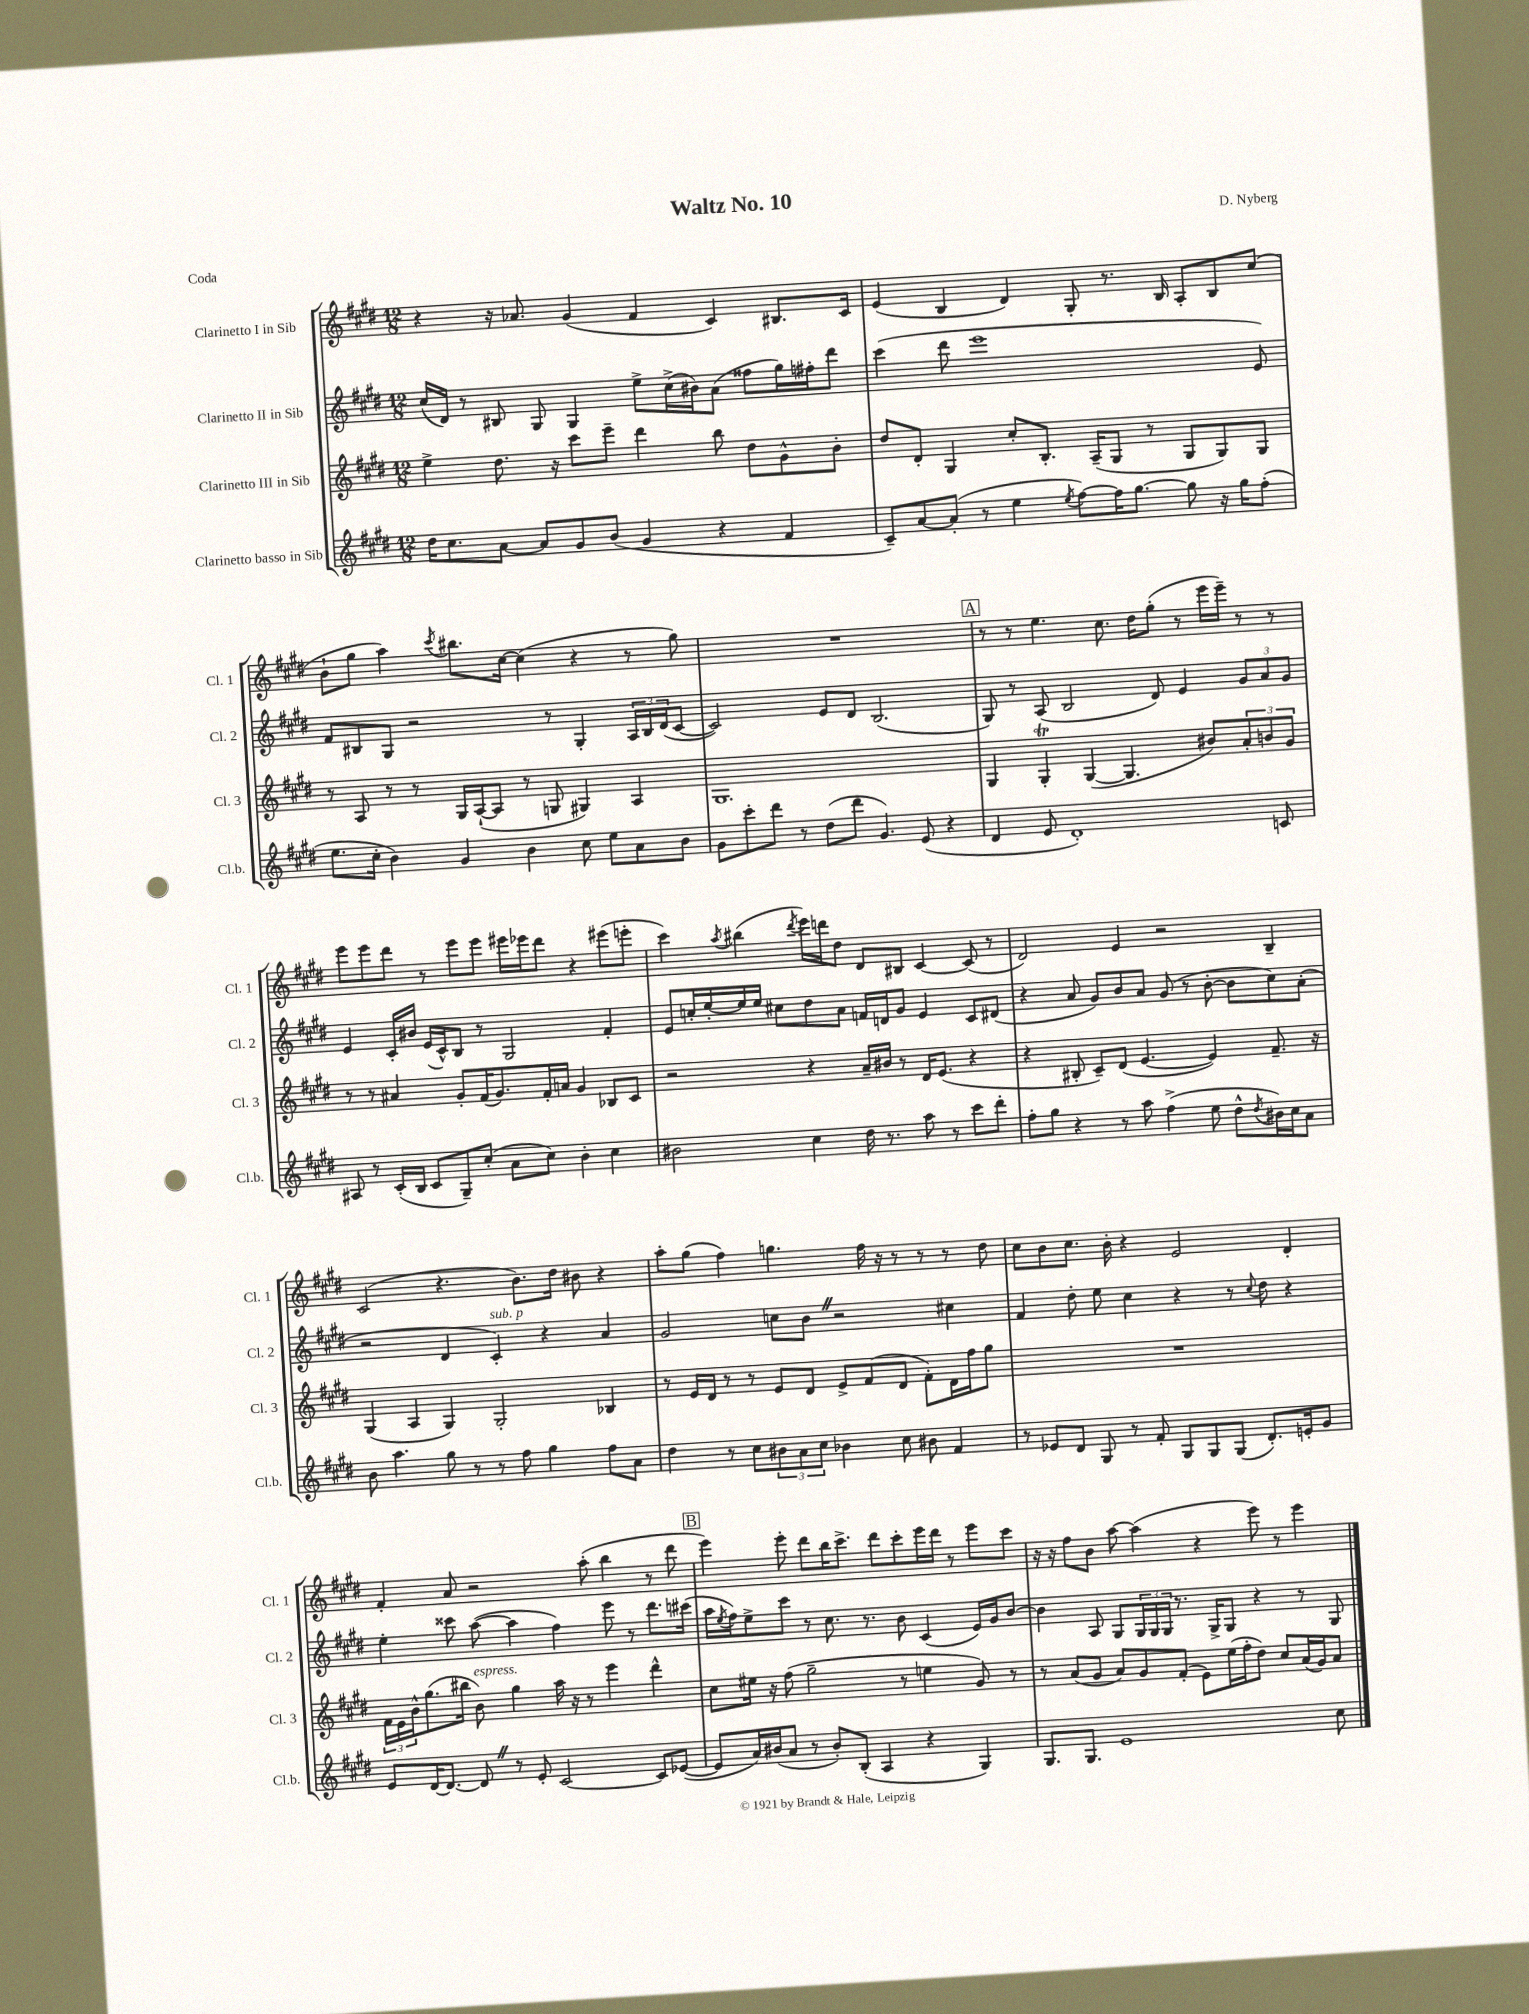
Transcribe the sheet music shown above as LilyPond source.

\header { title = "Waltz No. 10" composer = "D. Nyberg" piece = "Coda" }
<<
\new StaffGroup <<
\new Staff = "s0" \with { instrumentName = "Clarinetto I in Sib" shortInstrumentName = "Cl. 1" } {
    \clef treble \key e \major \numericTimeSignature \time 12/8
    r4 r16 aes'8. gis'4( fis'4 cis'4) bis8. cis'16 |
    e'4( b4 dis'4) gis8-. r8. b16 a8-. b8 cis''8( |
    b'8-! gis''8 a''4) \acciaccatura { cis'''8 } bis''8. cis''16~ cis''4( r4 r8 gis''8) |
    R1. |
    \mark \markup { \box "A" } r8 r8 e''4. cis''8. dis''16 gis''8-.( r8 e'''16 e'''16--) r8 r8 |
    e'''8 e'''8 dis'''8 r8 e'''8 e'''8 eis'''16 ees'''16 dis'''8 r4 eis'''8( e'''8-. |
    cis'''4) \acciaccatura { a''8 } bis''4( \acciaccatura { dis'''8 } e'''16) d'''16 dis''8 dis'8 bis8 cis'4~ cis'8( r8 |
    dis'2) e'4 r2 b4-- |
    cis'2( r4. b'8.) dis''16 bis'8 r4 |
    a''8-. gis''8( fis''4) g''4. fis''16 r16 r8 r8 r8 dis''8 |
    cis''8 b'8 cis''8. b'16-. r4 e'2 dis'4-. |
    fis'4-. a'8 r2 a''8-.( b''4 r8 dis'''8 |
    \mark \markup { \box "B" } e'''4) e'''8-. dis'''8 b''16 cis'''8.-> dis'''8 cis'''8-. e'''16 dis'''16 r8 e'''8 cis'''8 |
    r16 r16 fis''8 b'8 a''8~ a''4( r4 e'''8) r8 e'''4 \bar "|." |
}
\new Staff = "s1" \with { instrumentName = "Clarinetto II in Sib" shortInstrumentName = "Cl. 2" } {
    \clef treble \key e \major \numericTimeSignature \time 12/8
    cis''16( dis'16) r8 bis8 gis8 gis4 e''8-> cis''16->( bis'16) a'8( fisis''8 gis''16) fis''16-. dis'''8 |
    cis'''4( dis'''8 e'''1 e'8) |
    fis'8 bis8 gis8 r2 r8 gis4-. \tuplet 3/2 { a16 bis16 dis'16( } cis'8~ |
    cis'2) e'8 dis'8 b2.( |
    \mark \markup { \box "A" } gis8) r8 a8( b2 dis'8) e'4 \tuplet 3/2 { gis'8 a'8 gis'8 } |
    e'4 cis'16-. bis'16 e'16( cis'16-^) b8 r8 gis2 fis'4-. |
    e'8 c''16-. e''16~-. e''16 e''16 cis''8 dis''8 a'8 f'16 d'16 gis'8 e'4 cis'8 dis'8( |
    r4 a'8 gis'8) b'8 a'8 gis'8( r8 b'8~-. b'8 cis''8) a'8-.( |
    r2 dis'4 cis'4-.^\markup { \italic "sub. p" }) r4 a'4 |
    gis'2 c''8 b'8 \once \override BreathingSign.text = \markup { \musicglyph "scripts.caesura.straight" } \breathe r2 cis''4 |
    fis'4 dis''8-. e''8 cis''4 r4 r8 \appoggiatura { cis''8 } dis''8 r4 |
    e''4-. cisis'''8 a''8~( a''4 fis''4) e'''8 r8 dis'''8. cis'''16( |
    \mark \markup { \box "B" } a''16 \acciaccatura { e''8 } fis''16) e''8-> cis'''8 r8 cis''8. r8. b'8 cis'4( e'16) gis'16 b'8~ |
    b'4 a8 gis8 \tuplet 3/2 { gis16 gis16 gis16 } r8. gis16-> gis8 r4 r8 gis8 \bar "|." |
}
\new Staff = "s2" \with { instrumentName = "Clarinetto III in Sib" shortInstrumentName = "Cl. 3" } {
    \clef treble \key e \major \numericTimeSignature \time 12/8
    e''4-> dis''8. r16 cis'''8 e'''8-- dis'''4 b''8 dis''8 gis'8-^ b'8-. |
    dis''8 dis'8-. gis4 cis''8-. b8.-. a16--( gis8 r8 gis8 gis8) gis8 |
    r8 a8 r8 r8 gis16 a16~-!( a8 r8 g8 gis4) a4 |
    gis1. |
    \mark \markup { \box "A" } gis4 gis4-.\trill gis4~( gis4. bis'8) \tuplet 3/2 { a'8-. b'8 gis'8 } |
    r8 r8 ais'4 gis'8-. fis'16( gis'8.) fis'16-. a'16 gis'4 bes8 cis'8 |
    r2 r4 a'16-- bis'16 r8 dis'16 e'8.( r4 |
    r4 bis8-. cis'8--) dis'8( e'4.~ e'4) fis'8.-- r16 |
    gis4( a4 gis4) gis2-. bes4 |
    r8 e'16 dis'16 r8 r8 e'8 dis'8 e'8-> fis'8( dis'8 fis'8-.) dis'16 fis''16 gis''8 |
    R1. |
    \tuplet 3/2 { fis'16 e'16 b'16-^ } gis''8.( bis''16 b'8^\markup { \italic "espress." }) gis''4 a''16 r16 r8 e'''4 dis'''4-^ |
    \mark \markup { \box "B" } cis''8 eis''16 r16 fis''8( gis''2-- r8 e''4 gis'8) r8 |
    r8 a'8( gis'8 a'8) gis'8 fis'8-.( e'8) e''16( fis''16-. dis''8) cis''8 a'16( gis'16) a'8 \bar "|." |
}
\new Staff = "s3" \with { instrumentName = "Clarinetto basso in Sib" shortInstrumentName = "Cl.b." } {
    \clef treble \key e \major \numericTimeSignature \time 12/8
    dis''16 cis''8. a'8~ a'8 gis'8 b'8( gis'4 r4 fis'4 |
    cis'8--) a'8~ a'8-.( r8 e''4 \acciaccatura { e''8 } fis''8~) fis''16 gis''8.~ gis''8 r16 gis''16 fis''8-.( |
    e''8. cis''16-. b'4) gis'4 b'4 cis''8 e''8 a'8 b'8 |
    gis'8 cis'''8-. dis'''8 r8 dis''8( dis'''8 gis'4.) e'8( r4 |
    \mark \markup { \box "A" } dis'4 e'8 dis'1-.) c'8 |
    ais8 r8 cis'16-.( b16 cis'8 gis8--) cis''8-.( a'8 cis''8) b'4-. cis''4 |
    bis'2 cis''4 dis''16 r8. a''8 r8 cis'''8 dis'''8-. |
    fis''8-. gis''8 r4 r8 a''8 fis''4->( e''8 dis''8-^ \acciaccatura { dis''8 } bis'16) cis''16 a'8 |
    b'8 a''4. gis''8 r8 r8 fis''8 gis''4 fis''8 a'8 |
    dis''4 r8 cis''8 \tuplet 3/2 { bis'8 a'8 cis''8 } bes'4 cis''8 bis'8 fis'4 |
    r8 ees'8 dis'8 gis8 r8 fis'8-. gis8 gis8 gis8( dis'8.-.) e'16-. gis'8 |
    e'8 dis'16~ dis'8.~ dis'8 \once \override BreathingSign.text = \markup { \musicglyph "scripts.caesura.straight" } \breathe r8 e'8-. cis'2~ cis'8 ees'8~( |
    \mark \markup { \box "B" } ees'8 a'16) bis'16( a'8 r8 bis'8-.) b8-.( a4 r4 gis4) |
    gis8. gis8. e'1 cis''8 \bar "|." |
}
>>
>>
\layout { \context { \Score \remove "Bar_number_engraver" } }
